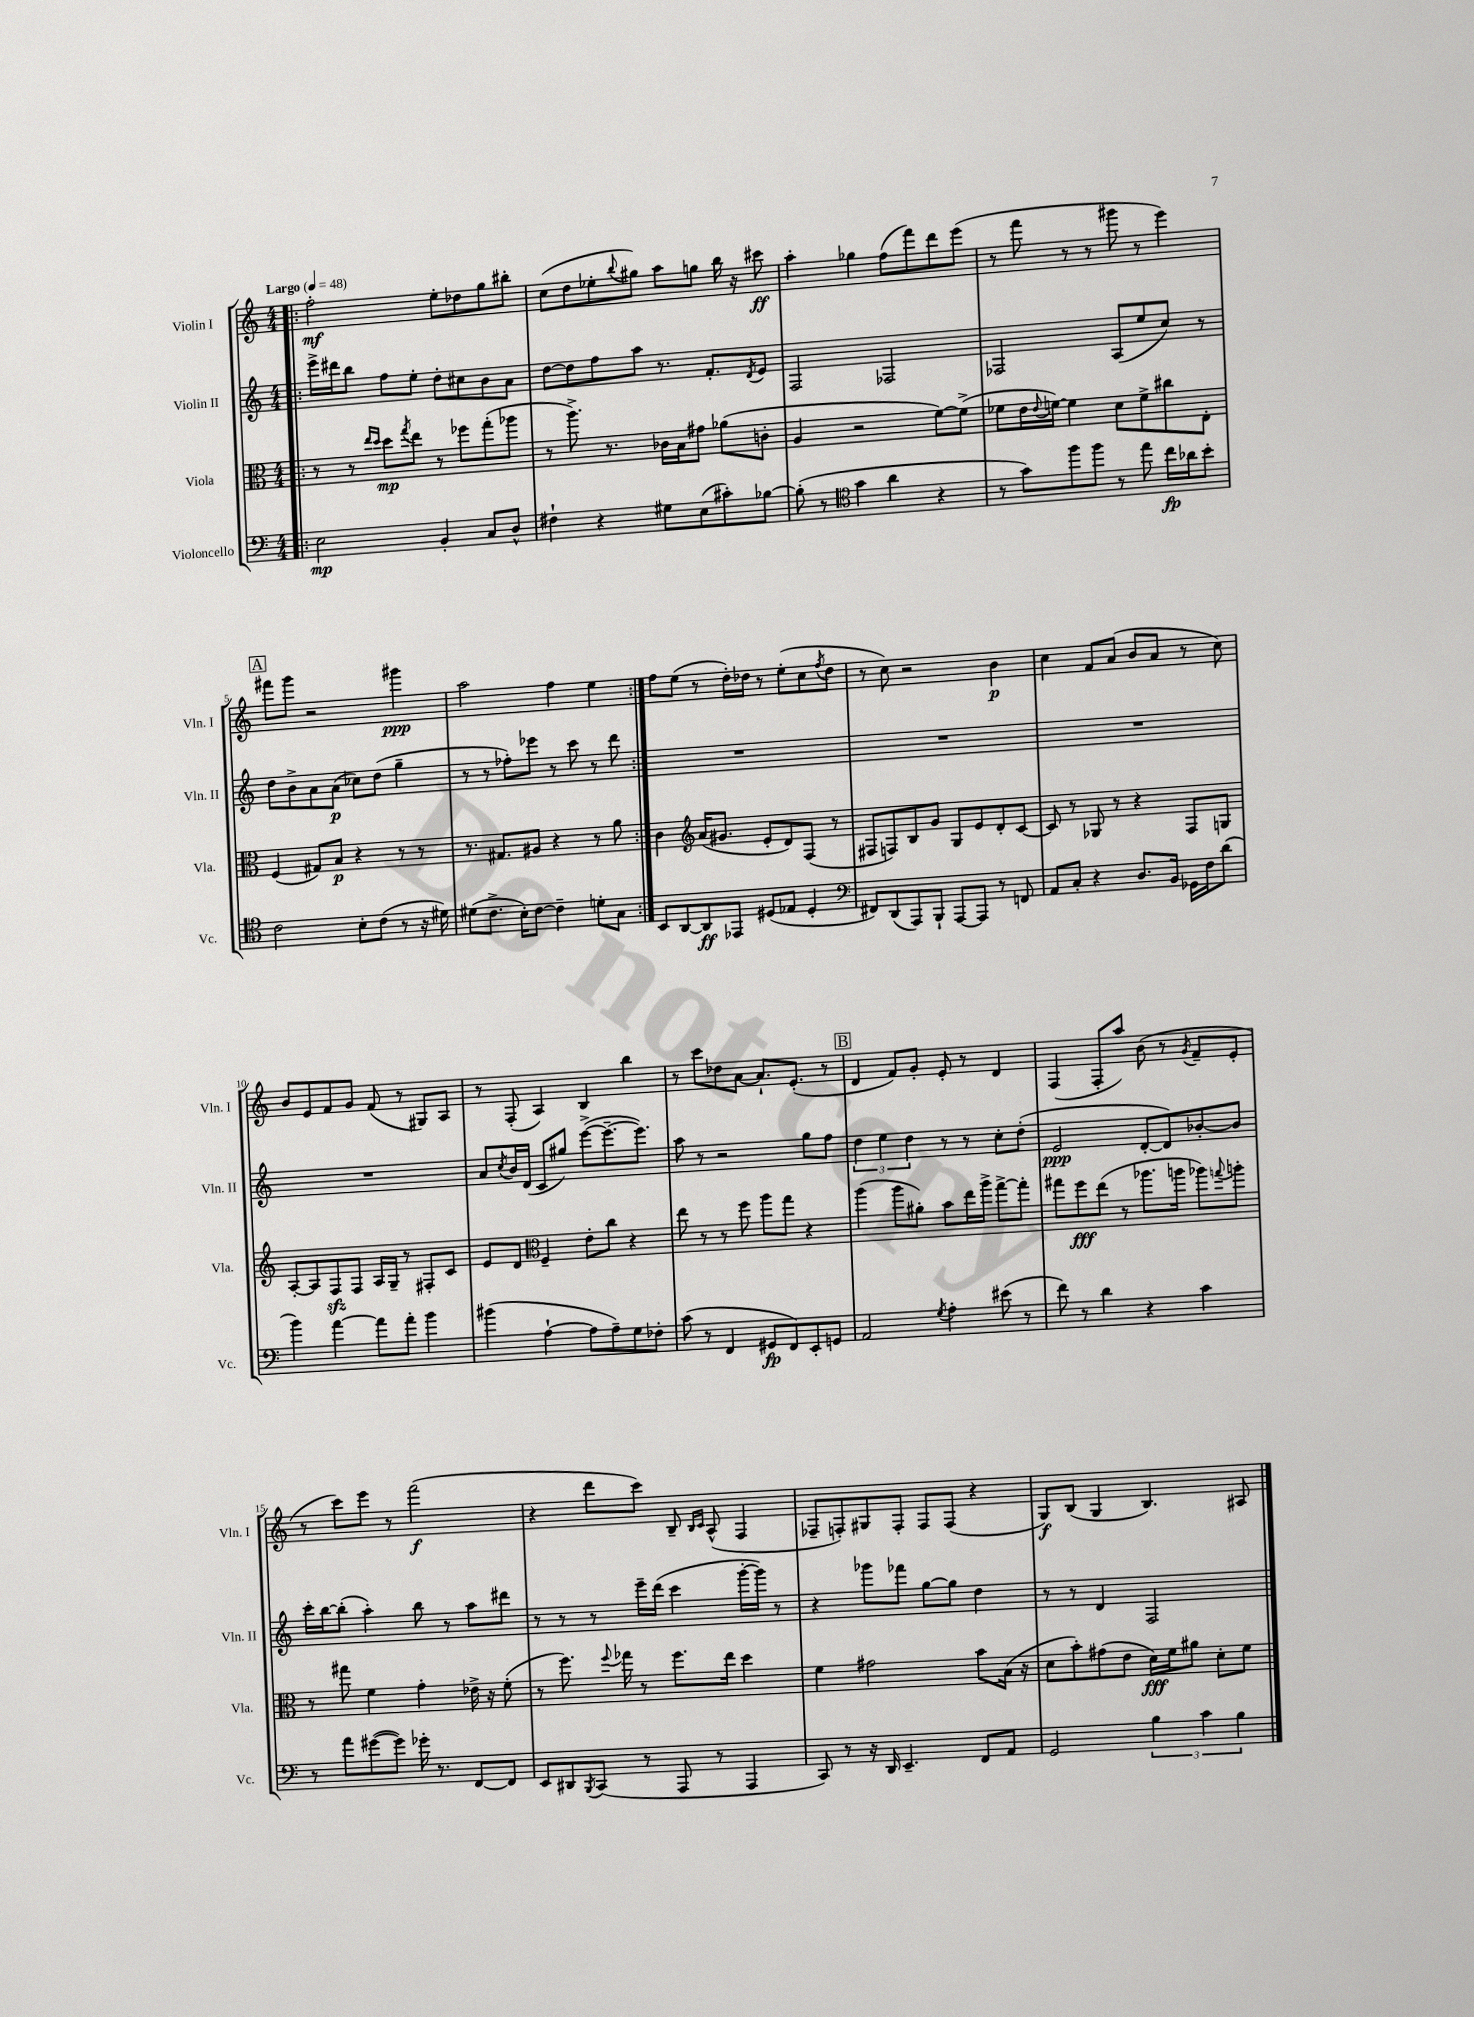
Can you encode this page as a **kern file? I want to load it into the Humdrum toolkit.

**kern	**kern	**kern	**kern
*staff4	*staff3	*staff2	*staff1
*clefF4	*clefC3	*clefG2	*clefG2
*k[]	*k[]	*k[]	*k[]
*M4/4	*M4/4	*M4/4	*M4/4
*MM48	*MM48	*MM48	*MM48
=!|:	=!|:	=!|:	=!|:
2E	8r	16eee^	2ff'
.	.	16ddd#	.
.	8r	8bb	.
.	16qqee	.	.
.	16qqdd	.	.
.	8dd	8ff	.
.	8qgg	.	.
.	8ee	8ee'	.
4BB'	8r	8dd'	8ee'
.	8ff-	8cc#	8dd-
8C	(8gg'	8b	8gg
8D^^	8aa-	8a	8bb#'
=	=	=	=
4F#`	8r	[8dd	(8cc
.	8.aa^)	8dd]	8dd
4r	.	8ff	8ee-'
.	8.r	.	.
.	.	.	8qqbb
.	.	8aa	8gg#)
8G#	16c-	8.r	8aa
.	16B	.	.
(8E	8g#	.	8gg
.	.	8.f'	.
8c#')	(8a-	.	16bb
.	.	.	16r
.	.	8qd	.
[8B-	8c'	8e	8ccc#
=	=	=	=
(8B-']	4A	2F	4aa'
8r	.	.	.
*clefC4	*	*	*
4g	2r	.	4gg-
4a	.	2F-	(8ff
.	.	.	8fff)
4r	[8f)	.	8ddd
.	(8f^]	.	(8eee
=	=	=	=
8r	8f-	2F-	8r
8g)	16e	.	8fff
.	8qqe	.	.
.	[16f)	.	.
8ff	4f]	.	8r
8ff	.	.	8r
8r	8d	(8A	8ggg#
8ee	8f^	8ee	8r
16cc	8cc#	8cc)	4eee)
16a-	.	.	.
8b'	8E'	8r	.
=	=	=	=
2c	(4F	8dd	8fff#
.	.	8b^	8ggg
.	8G#)	8a	2r
.	8B	(8a	.
8B'	4r	8cc-)	.
(8c	.	(8dd	.
8r	8r	4gg~	4ggg#
16r	8r	.	.
16d#)	.	.	.
=	=	=	=
(8d#	8.r	8r	2aa
8.c^	.	8r	.
.	8.G#	.	.
.	.	8ff-')	.
16B')	.	.	.
[8c	8A#	8eee-	.
4c~]	4r	8r	4ff
.	.	8ccc	.
8d'	8r	8r	4ee
8G	8a	8ddd	.
=:|!	=:|!	=:|!	=:|!
8BB	4c	1r	8ff
[8AA	.	.	(8ee
*	*clefG2	*	*
8AA]	(16a	.	8r
.	8.g#	.	.
8EE-	.	.	16dd')
.	.	.	16dd-
(8D#	8e'	.	8r
8E-	8d)	.	(8ee'
4D#'	(8F	.	8cc
.	.	.	8qff
.	8r	.	8dd-
=	=	=	=
*clefF4	*	*	*
8FF#)	8F#	1r	8r
(8DD	8F)	.	8cc)
8AAA)	8B	.	2r
8BBB`	8g	.	.
[8AAA	8G	.	.
8AAA]	8e	.	.
8r	8d'	.	4b
8FF	[8c	.	.
=	=	=	=
8AA	8c]	1r	4cc
8C'	8r	.	.
4r	8G-	.	8f
.	8r	.	(8a
8.D	4r	.	8b
.	.	.	8a
16BB	.	.	.
16GG-	8F	.	8r
16F	.	.	.
(8d	8G	.	8cc)
=	=	=	=
4b)	[8A'	1r	8b
.	8A]	.	8e
[4a	8F	.	8f
.	8F	.	8g
8a]	16A	.	(8f
.	16G~	.	.
8a'	8r	.	8r
4b	8F#'	.	8G#)
.	8c	.	8A
=	=	=	=
(4b#	8e	8a	8r
.	.	8qcc	.
.	8d	16b	(8F'
.	.	(16d	.
*	*clefC3	*	*
[4A`	4F~	8c	4A)
.	.	8gg#)	.
8A]	8e'	([8eee^	4B
8A~)	8cc	8.eee~_	.
8G	4r	.	4bb
.	.	8.eee])	.
8F-'	.	.	.
=	=	=	=
(8c	8ee	8aa	8r
8r	8r	8r	8ccc
4FF	8r	2r	8dd-
.	8ff	.	[8a
8GG#	8aa	.	8.a`]
8FF)	8gg	.	.
.	.	.	(8.e'
8EE'	4r	8gg	.
8GG	.	8ff	8r
=	=	=	=
2AA	(4aa	6dd	4d
.	.	6ee	.
.	8aa	.	8f)
.	.	6dd	.
.	8a#')	.	8g'
8qG	.	.	.
4A'	8b	8r	8e'
.	16ee	8r	8r
.	16aa^	.	.
(8e#	[8gg^	8cc'	4d
8r	8gg']	(8dd'	.
=	=	=	=
8f)	8gg#	2e	(4F
8r	8ff	.	.
4d	(8ee	.	8F'
.	8r	.	8aa)
4r	8.aa-	[8d'	(8b
.	.	8d])	8r
.	16aa	.	.
.	.	.	8qg
4c	8aa-)	[8b-'	8f~
.	8qqgg	.	.
.	8aa'	8b-]	8e'
=	=	=	=
8r	8r	16ccc'	8r
.	.	[16bb	.
8a	8gg#	(8bb']	8ccc)
([8g#	4f	4aa')	8eee
8g#])	.	.	8r
16g-'	4g'	8bb	(2fff
8.r	.	.	.
.	.	8r	.
[8FF	16e-^	8aa	.
.	16r	.	.
8FF]	(8f'	8ddd#	.
=	=	=	=
8EE	8r	8r	4r
8DD#	8.ff)	8r	.
8qBBB	.	.	.
(8CC	.	8r	8ddd
.	8qqff	.	.
.	16gg-	.	.
8r	8r	16eee~	8ccc)
.	.	(16ddd	.
8AAA	8.ff	4ccc	8B~
.	.	.	16qqB
.	.	.	16qqc
8r	.	.	(8A^^
.	16ee	.	.
4AAA	4dd	[16ggg'	4F
.	.	16ggg])	.
.	.	8r	.
=	=	=	=
8CC)	4f	4r	8F-~
8r	.	.	8F')
16r	2g#	8ggg-	8G#
16DD	.	.	.
4.EE~	.	8fff-	8F'
.	.	[8gg	8F
.	.	8gg]	(8F
8FF	8b	4dd	4r
8AA	(16B	.	.
.	16r	.	.
=	=	=	=
2GG	8d	8r	8G)
.	8b')	8r	(8B
.	(8g#	4d	4G
.	8e	.	.
6B	16d)	2F	4.B)
.	16f	.	.
.	8a#	.	.
6c	.	.	.
.	8d'	.	.
6B	.	.	.
.	8f	.	8A#
==	==	==	==
*-	*-	*-	*-
